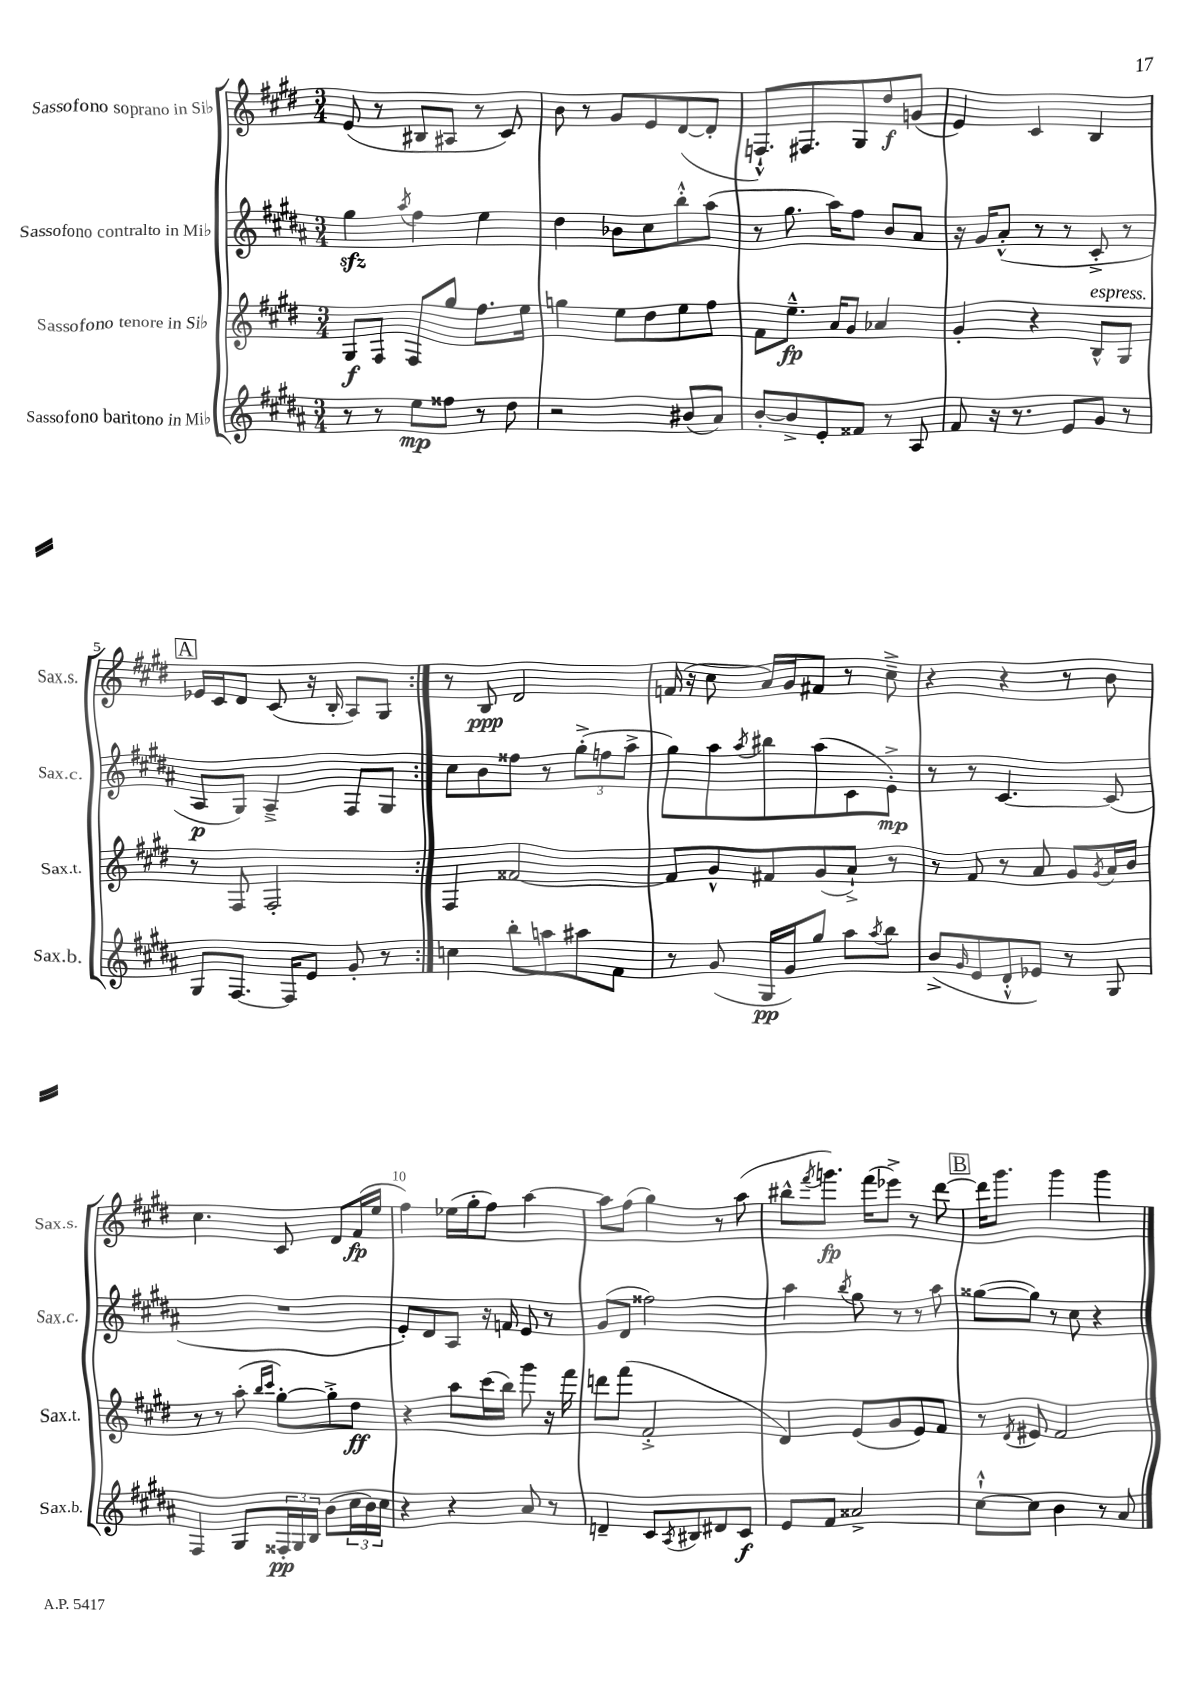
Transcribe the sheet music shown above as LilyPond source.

<<
\new StaffGroup <<
\new Staff = "s0" \with { instrumentName = "Sassofono soprano in Sib" shortInstrumentName = "Sax.s." } {
    \clef treble \key e \major \numericTimeSignature \time 3/4
    \repeat volta 2 { e'8( r8 bis8 ais8 r8 cis'8) |
    b'8 r8 gis'8 e'8 dis'8~( dis'8-. |
    f8.-!-^) fis8. gis8 dis''8\f g'8( |
    e'4) cis'4 b4 |
    \mark \markup { \box "A" } ees'16 cis'16 dis'8 cis'8( r16 b16-. a8) gis8 | }
    r8 b8\ppp dis'2 |
    f'16( r16 cis''8 a'16) gis'16 fis'8 r8 cis''8---> |
    r4 r4 r8 b'8 |
    cis''4. cis'8 dis'8 fis'16\fp( e''16 |
    fis''4) ees''16( gis''16-. fis''8) a''4~ |
    a''8 fis''8( gis''4) r8 a''8( |
    bis''8-^ \acciaccatura { fis'''8 } g'''8.\fp) fis'''16( ees'''8->) r8 dis'''8~ |
    \mark \markup { \box "B" } dis'''16 gis'''8. gis'''4 gis'''4 \bar "|." |
}
\new Staff = "s1" \with { instrumentName = "Sassofono contralto in Mib" shortInstrumentName = "Sax.c." } {
    \clef treble \key b \major \numericTimeSignature \time 3/4
    \repeat volta 2 { gis''4\sfz \acciaccatura { ais''8 } fis''4 e''4 |
    dis''4 bes'8 cis''8 b''8-.-^ ais''8( |
    r8 gis''8. ais''16) fis''8 b'8 ais'8 |
    r16 gis'16 ais'8-.-^( r8 r8 cis'8-.-> r8 |
    \mark \markup { \box "A" } ais8\p gis8) ais4---> fis8 gis8 | }
    cis''8 b'8 fisis''8 r8 \tuplet 3/2 { gis''8-.->( f''8 ais''8-> } |
    gis''8) ais''8 \acciaccatura { ais''8 } bis''8 ais''8( cis'8 e'8-.->\mp) |
    r8 r8 cis'4.~ cis'8( |
    R2. |
    e'8-.) dis'8 ais8 r16 f'16 e'8 r8 |
    gis'8( dis'8 fisis''2) |
    ais''4 \acciaccatura { b''8 } gis''8 r8 r8 ais''8 |
    \mark \markup { \box "B" } gisis''8~( gisis''8) r8 cis''8 r4 \bar "|." |
}
\new Staff = "s2" \with { instrumentName = "Sassofono tenore in Sib" shortInstrumentName = "Sax.t." } {
    \clef treble \key e \major \numericTimeSignature \time 3/4
    \repeat volta 2 { gis8\f fis8 fis8 gis''8 fis''8. e''16 |
    g''4 e''8 dis''8 e''8 fis''8 |
    fis'8 e''8.---^\fp a'16 gis'8 aes'4 |
    gis'4-. r4 b8-^^\markup { \italic "espress." } gis8 |
    \mark \markup { \box "A" } r8 fis8 fis2-. | }
    fis4 fisis'2~ |
    fisis'8 gis'8-^ fis'8 gis'8( a'8-!->) r8 |
    r8 fis'8 r8 a'8 gis'8 \acciaccatura { gis'8 } a'16 b'16 |
    r8 r8 a''8-.( \grace { b''16 cis'''16 } gis''8~-.) gis''8-.-> dis''8\ff |
    r4 a''8 cis'''16( b''16) gis'''8 r16 fis'''16 |
    d'''8 fis'''8( fis'2-.-> |
    dis'4) e'8( gis'8 e'8) fis'8 |
    \mark \markup { \box "B" } r8 \acciaccatura { dis'8 } eis'8 fis'2 \bar "|." |
}
\new Staff = "s3" \with { instrumentName = "Sassofono baritono in Mib" shortInstrumentName = "Sax.b." } {
    \clef treble \key b \major \numericTimeSignature \time 3/4
    \repeat volta 2 { r8 r8 e''8\mp fisis''8 r8 dis''8 |
    r2 bis'8( ais'8) |
    b'8~-. b'8-> e'8-. fisis'8 r8 ais8 |
    fis'8 r16 r8. e'8 gis'8 r8 |
    \mark \markup { \box "A" } gis8 fis8.~ fis16 e'8 gis'8-. r8 | }
    c''4 b''8-. a''8 ais''8 fis'8 |
    r8 gis'8( gis16\pp gis'16) gis''8 ais''8 \acciaccatura { ais''8 } b''8 |
    b'8->( \grace { gis'16 } e'8 dis'8-.-^ ees'8) r8 gis8 |
    fis4 gis8 \tuplet 3/2 { fisis16-.\pp gis16 b16 } b'8( \tuplet 3/2 { cis''16 b'16) cis''16 } |
    r4 r4 ais'8 r8 |
    d'4-- cis'8 \acciaccatura { ais8 } bis8 dis'8 cis'8\f |
    e'8 fis'8 aisis'2-> |
    \mark \markup { \box "B" } cis''8~-!-^ cis''8 b'4 r8 ais'8 \bar "|." |
}
>>
>>
\layout { \context { \Score \override BarNumber.break-visibility = ##(#f #t #t) barNumberVisibility = #(every-nth-bar-number-visible 5) } }
